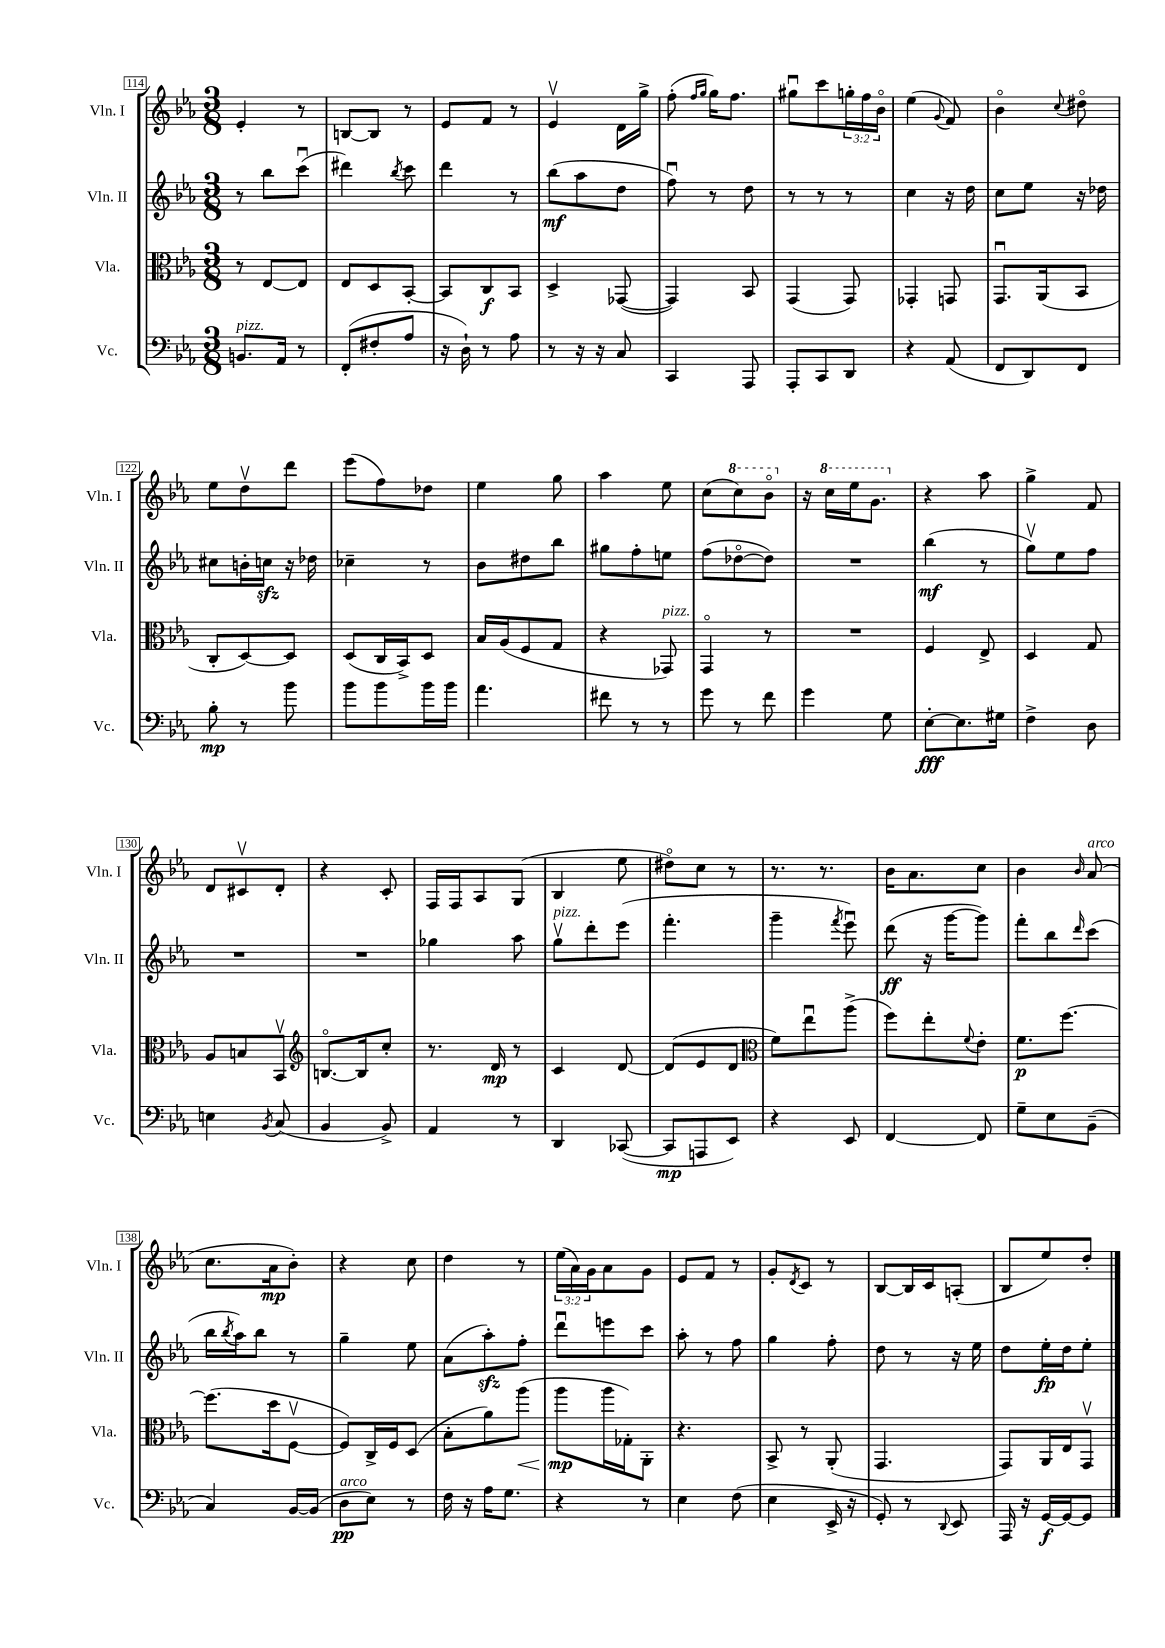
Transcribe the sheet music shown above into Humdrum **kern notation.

**kern	**kern	**kern	**kern
*staff4	*staff3	*staff2	*staff1
*clefF4	*clefC3	*clefG2	*clefG2
*k[b-e-a-]	*k[b-e-a-]	*k[b-e-a-]	*k[b-e-a-]
*M3/8	*M3/8	*M3/8	*M3/8
8.BB/L	8r	8r	4e-'/
.	[8E-/L	8bb-\L	.
16AA-/Jk	.	.	.
8r	8E-/]J	(8cccu\J	8r
=	=	=	=
(8FF'/L	8E-/L	4ddd#\)	[8B/L
8F#'/	8D/	.	8B/]J
.	.	8qbb-/	.
8A-/J	[8BB-'/J	8ccc\	8r
=	=	=	=
16r	8BB-/]L	4ddd\	8e-/L
16D`\)	.	.	.
8r	8C/	.	8f/J
8A-\	8BB-/J	8r	8r
=	=	=	=
8r	4D^/	(8bb-\L	4e-v/
16r	.	8aa-\	.
16r	.	.	.
8C/	([8GG-/	8dd\J	16d\LL
.	.	.	16gg^\JJ
=	=	=	=
4CC/	4GG-/])	8ffu\)	(8ff'\
.	.	.	16qqff/LL
.	.	.	16qqgg/JJ
.	.	8r	16gg\LK)
.	.	.	8.ff\J
8AAA-/	8BB-/	8dd\	.
=	=	=	=
8AAA-'/L	(4GG/	8r	8gg#u\L
8CC/	.	8r	8ccc\
8DD/J	8GG/)	8r	24gg'\L
.	.	.	24ff\
.	.	.	24b-o\JJ
=	=	=	=
4r	4GG-'/	4cc\	(4ee-\
.	.	.	8qqg/
(8AA-/	8GG/	16r	8f/)
.	.	16dd\	.
=	=	=	=
8FF/L	8.GGu/L	8cc\L	4b-o\
8DD/)	.	8ee-\J	.
.	(16AA-/k	.	.
.	.	.	8qqcc/
8FF/J	8BB-/J	16r	8dd#o\
.	.	16dd-\	.
=	=	=	=
8B-'\	8C'/L	8cc#\L	8ee-\L
8r	[8D/)	16b'\L	8ddv\
.	.	16cc\JJ	.
8b-\	8D/]J	16r	8ddd\J
.	.	16dd-\	.
=	=	=	=
8b-\L	(8D/L	4cc-~\	(8eee-\L
8b-\	16C/L	.	8ff\)
.	16BB-^/J)	.	.
16b-\L	8D/J	8r	8dd-\J
16b-\JJ	.	.	.
=	=	=	=
4.a-\	16B-/LL	8b-\L	4ee-\
.	(16A-/J	.	.
.	8F/	8dd#\	.
.	8G/J	8bb-\J	8gg\
=	=	=	=
8f#\	4r	8gg#\L	4aa-\
8r	.	8ff'\	.
8r	8GG-/)	8ee\J	8ee-\
=	=	=	=
8g\	4GGo/	(8ff\L	(8cc\L
8r	.	[8dd-o\	8ccc\)
8f\	8r	8dd-\]J)	8bb-o\J
=	=	=	=
4g\	4.r	4.r	16r
.	.	.	16ccc\LL
.	.	.	16eee-\J
.	.	.	8.gg\J
8G\	.	.	.
=	=	=	=
[8E-'\L	4F/	(4bb-\	4r
8.E-\]	.	.	.
.	8E-^/	8r	8aa-\
16G#\Jk	.	.	.
=	=	=	=
4F^\	4D/	8ggv\L)	4gg^\
.	.	8ee-\	.
8D\	8G/	8ff\J	8f/
=	=	=	=
4E\	8A-/L	4.r	8d/L
.	8B/	.	8c#v/
8qBB-/	.	.	.
(8C/	8BB-v/J	.	8d'/J
=	=	=	=
*	*clefG2	*	*
4BB-/	[8.Bo/L	4.r	4r
.	16B/]k	.	.
8BB-^/)	8cc'/J	.	8c'/
=	=	=	=
4AA-/	8.r	4gg-\	16F/LL
.	.	.	16F/J
.	.	.	8A-/
.	16d/	.	.
8r	8r	8aa-\	(8G/J
=	=	=	=
4DD/	4c/	8ggv\L	4B-/
.	.	8ddd'\	.
([8CC-/	[8d/	(8eee-\J	8ee-\
=	=	=	=
8CC-/]L	(8d/]L	4.fff'\	8dd#o\L)
8AAA/	8e-/	.	8cc\J
8EE-/J)	8d/J	.	8r
=	=	=	=
*	*clefC3	*	*
4r	8f\L)	4ggg~\	8.r
.	8ee-u\	.	.
.	.	.	8.r
.	.	8qfff/	.
8EE-/	(8aa-^\J	8eee-u\)	.
=	=	=	=
[4FF/	8ff\L)	(8ddd\	16b-\LK
.	.	.	8.a-\
.	8ee-'\	16r	.
.	.	[16ggg\LK	.
.	8qqf/	.	.
8FF/]	8e-'\J	8ggg\]J)	8cc\J
=	=	=	=
8G~\L	8.f\L	8fff'\L	4b-\
8E-\	.	8bb-\	.
.	[8.ff\J	.	.
.	.	16qqddd/	16qqb-/
(8BB-~\J	.	(8ccc\J	(8a-/
=	=	=	=
4C/)	(8.ff\]L	16bb-\LL	8.cc\L
.	.	8qbb-/	.
.	.	16aa-\J)	.
.	.	8bb-\J	.
.	16dd\k	.	16a-\k
[16BB-/LL	[8Fv\J	8r	8b-'\J)
(16BB-/]JJ	.	.	.
=	=	=	=
8D\L	8F/]L)	4gg~\	4r
8E-\J)	16C^/L	.	.
.	16F/J	.	.
8r	(8D/J	8ee-\	8cc\
=	=	=	=
16F\	8B-'\L	(8a-\L	4dd\
16r	.	.	.
16A-\LK	8a-\)	8aa-'\)	.
8.G\J	.	.	.
.	(8aa-\J	8ff'\J	8r
=	=	=	=
4r	8aa-\L	8dddu\L	(24ee-\LL
.	.	.	24a-\)
.	.	.	24g\J
.	16aa-\L	8eee\	8a-\
.	16G-'\J)	.	.
8r	8AA-'\J	8ccc\J	8g\J
=	=	=	=
4E-\	4.r	8aa-'\	8e-/L
.	.	8r	8f/J
(8F\	.	8ff\	8r
=	=	=	=
4E-\	8BB-^/	4gg\	8g'/L
.	.	.	8qd/
.	8r	.	8c/J
16EE-^/	(8AA-'/	8ff'\	8r
16r	.	.	.
=	=	=	=
8GG'/)	4.GG/	8dd\	[8B-/L
8r	.	8r	16B-/]L
.	.	.	16c/J
8qqDD/	.	.	.
8EE-/	.	16r	(8A'/J
.	.	16ee-\	.
=	=	=	=
16AAA-/	8GG/L)	8dd\L	8B-/L
16r	.	.	.
[16GG/LL	16AA-/L	16ee-'\L	8ee-/)
16GG/_J	16E-/J	16dd\J	.
8GG/]J	8GGv/J	8ee-'\J	8dd'/J
==	==	==	==
*-	*-	*-	*-
